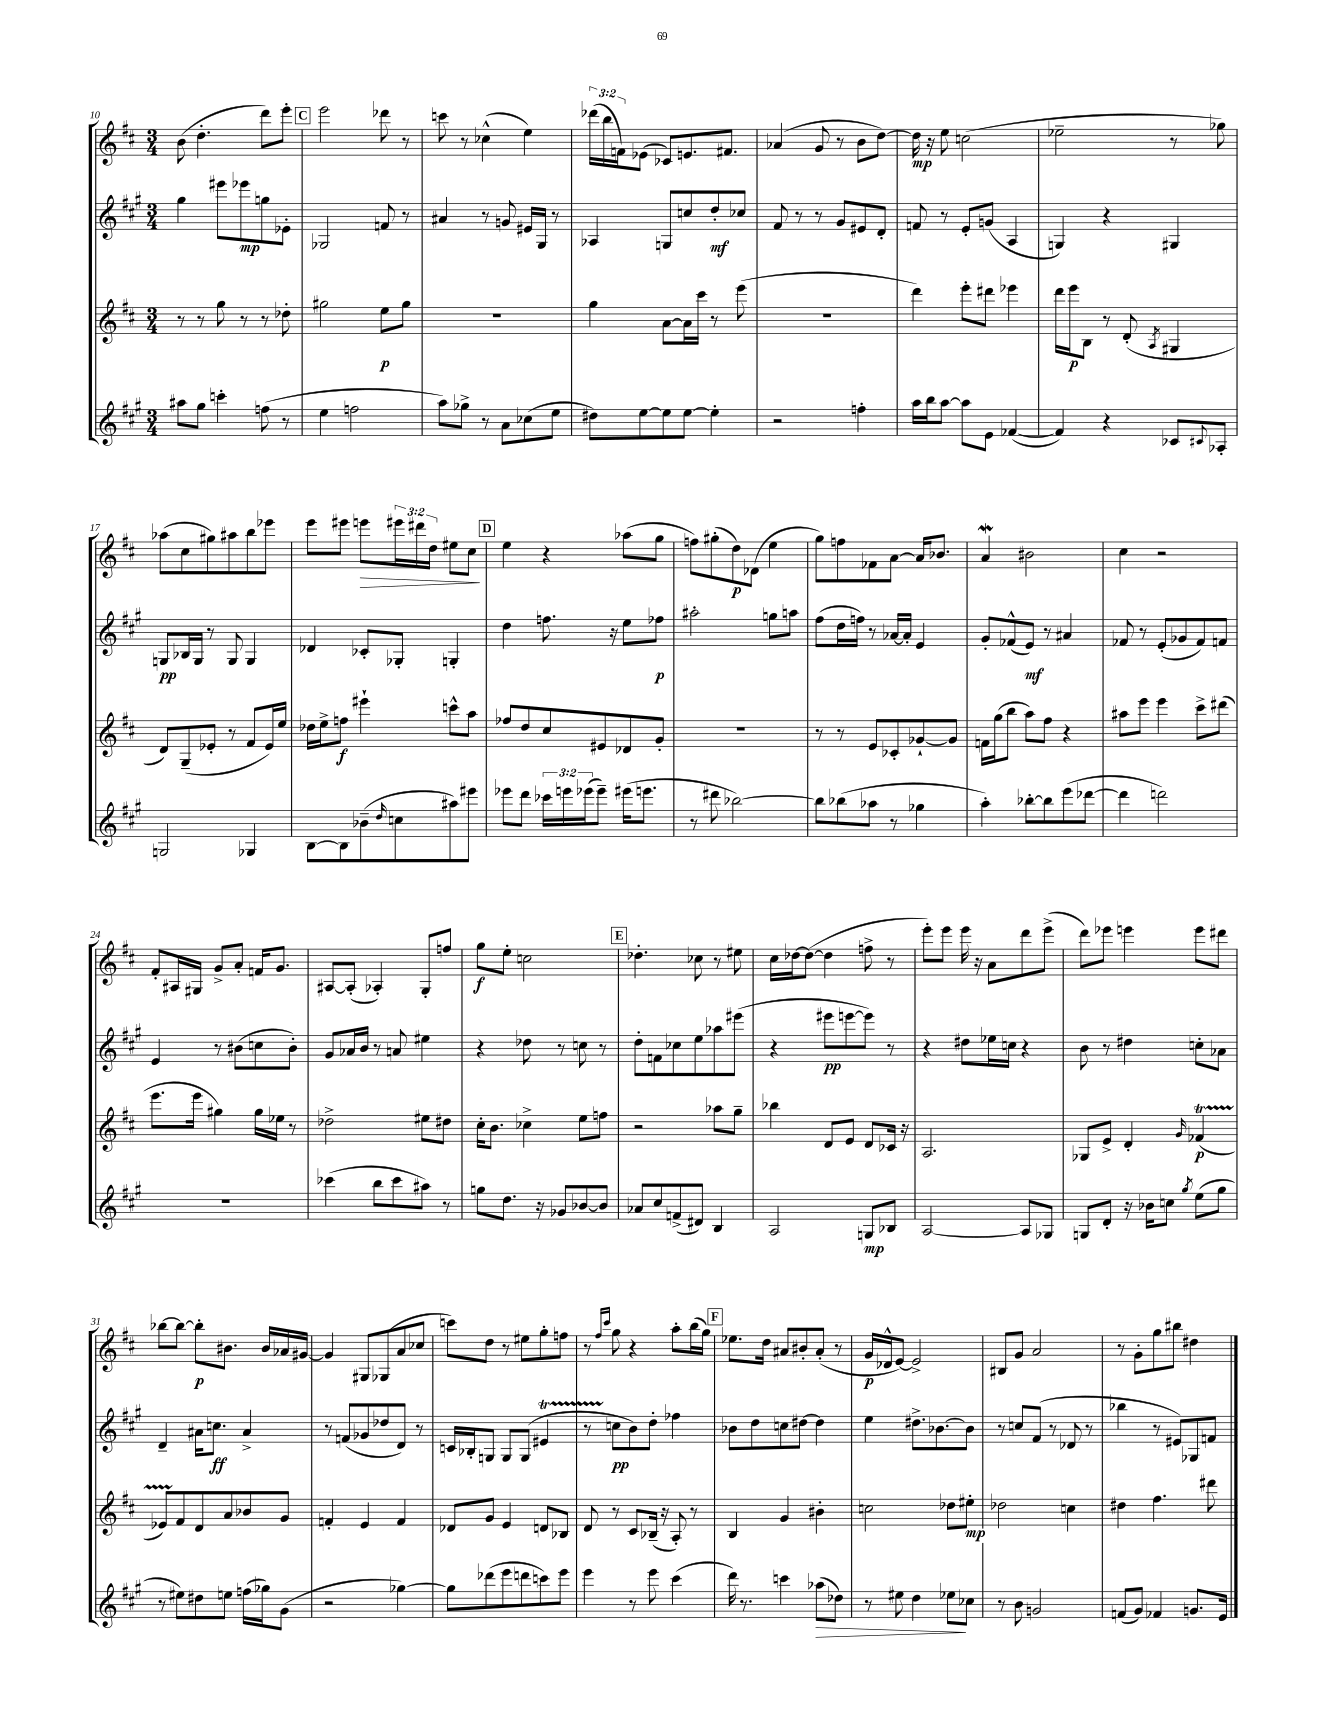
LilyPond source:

<<
\new StaffGroup <<
\new Staff = "s0" {
    \clef treble \key d \major \numericTimeSignature \time 3/4 \override Staff.TupletNumber.text = #tuplet-number::calc-fraction-text
    b'8( d''4.-. d'''8) e'''8-. |
    \mark \markup { \box "C" } e'''2 des'''8 r8 |
    c'''8 r8 ces''4-^( e''4) |
    \tuplet 3/2 { des'''16( b''16 f'16) } ees'8( ces'8) e'8. fis'8. |
    aes'4( g'8 r8 b'8 d''8~) |
    d''16\mp r16 e''8 c''2( |
    ees''2-- r8 ges''8) |
    aes''8( cis''8 gis''8) ais''8 b''8 ees'''8 |
    e'''8 eis'''8 e'''8\> \tuplet 3/2 { eis'''16 dis'''16 d''16 } eis''8 cis''8\! |
    \mark \markup { \box "D" } e''4 r4 aes''8( g''8 |
    f''8) gis''8-.( d''8\p) des'8( e''4 |
    g''8) f''8 fes'8 a'8~ a'16 bes'8. |
    a'4\mordent bis'2 |
    cis''4 r2 |
    fis'8-. ais16 gis16 g'8-> a'8-. f'16 g'8. |
    ais8~ ais8-.( aes4-.) g8-. f''8 |
    g''8\f e''8-. c''2 |
    \mark \markup { \box "E" } des''4.-. ces''8 r8 eis''8 |
    cis''16 des''16~ des''8~( des''4 f''8-> r8 |
    e'''8-.) e'''8 e'''16 r16 a'8 d'''8 e'''8->( |
    d'''8) ees'''8 e'''4 e'''8 dis'''8 |
    bes''8~ bes''8~ bes''8-.\p bis'8. bis'16 aes'16 gis'16~ |
    gis'4 gis8 ges8( a'8 ces''8 |
    c'''8) d''8 r8 eis''8 g''8-. f''8 |
    r8 \grace { fis''16 cis'''16 } g''8 r4 a''8-. b''16( g''16) |
    \mark \markup { \box "F" } ees''8. d''16 ais'8 bis'8-. ais'8-.( r8 |
    g'16\p des'16-^ e'8~) e'2-> |
    bis8 g'8 a'2 |
    r8 g'8-. g''8 bis''8 dis''4 \bar "|." |
}
\new Staff = "s1" {
    \clef treble \key a \major \numericTimeSignature \time 3/4
    gis''4 eis'''8 ees'''8\mp g''8 ees'8-. |
    \mark \markup { \box "C" } ges2 f'8 r8 |
    ais'4 r8 g'8 eis'16 gis16 r8 |
    aes4 g8 c''8 d''8-.\mf ces''8 |
    fis'8 r8 r8 gis'8 eis'8 d'8-. |
    f'8 r8 e'8-. g'8( a4 |
    g4) r4 gis4 |
    g8\pp bes16 g16 r8 g8 g4 |
    des'4 ces'8-. ges8-. g4-. |
    \mark \markup { \box "D" } d''4 f''8. r16 e''8 fes''8\p |
    ais''2-. g''8 a''8 |
    fis''8( d''16 f''16) r8 aes'16~ aes'16-. e'4 |
    gis'8-. fes'8-^( e'8\mf) r8 ais'4 |
    fes'8 r8 e'8-.( ges'8 fes'8) f'8 |
    e'4 r8 bis'8( c''8 bis'8-.) |
    gis'8 aes'16 b'16 r8 a'8 eis''4 |
    r4 des''8 r8 c''8 r8 |
    \mark \markup { \box "E" } d''8-. f'8 ces''8 e''8 aes''8 eis'''8( |
    r4 eis'''8\pp e'''8~ e'''8) r8 |
    r4 dis''8 ees''16 c''16 r4 |
    b'8 r8 dis''4 c''8-. aes'8 |
    d'4-- ais'16 c''8.\ff ais'4-> |
    r8 f'8( ges'8 des''8 d'8) r8 |
    c'16 bes16-. g8 g8 g8( eis'4\startTrillSpan |
    r8 c''8\stopTrillSpan\pp b'8) d''8-. fes''4 |
    \mark \markup { \box "F" } bes'8 d''8 c''8 dis''8~ dis''4 |
    e''4 dis''8.-> bes'8.~ bes'8 |
    r8 c''8 fis'8( r8 des'8 r8 |
    bes''4 r8 eis'8) ges8 f'8 \bar "|." |
}
\new Staff = "s2" {
    \clef treble \key d \major \numericTimeSignature \time 3/4
    r8 r8 g''8 r8 r8 des''8-. |
    \mark \markup { \box "C" } gis''2 e''8\p gis''8 |
    R2. |
    g''4 a'8~ a'16 cis'''16 r8 e'''8( |
    R2. |
    d'''4) e'''8-. dis'''8 ees'''4 |
    d'''16 e'''16\p b8 r8 d'8-.( \acciaccatura { a8 } gis4 |
    d'8) g8--( ees'8-. r8 fis'8 ees'16) e''16 |
    des''16 e''16-> f''8\f eis'''4-! c'''8-^ a''8 |
    \mark \markup { \box "D" } fes''8 d''8 cis''8 eis'8 des'8 g'8-. |
    R2. |
    r8 r8 e'8 ces'8-. ges'8~-! ges'8 |
    f'16 g''16( b''8 a''8) fis''8 r4 |
    ais''8 e'''8 e'''4 cis'''8-> dis'''8( |
    e'''8. e'''16 gis''4) gis''16 ees''16 r8 |
    des''2-> eis''8 dis''8 |
    cis''16-. b'8. ces''4-> e''8 f''8 |
    \mark \markup { \box "E" } r2 aes''8 g''8-- |
    bes''4 d'8 e'8 d'8 ces'16 r16 |
    a2. |
    ges8 e'8-> d'4-. \grace { g'16 } fes'4\startTrillSpan\p( |
    ees'8) fis'8\stopTrillSpan d'8 a'8 bes'8 g'8 |
    f'4-. e'4 f'4 |
    des'8 g'8 e'4 d'8 bes8 |
    d'8 r8 cis'8 bes16--( r16 a8-.) r8 |
    \mark \markup { \box "F" } b4 g'4 bis'4-. |
    c''2 des''8 eis''8-.\mp |
    des''2 c''4 |
    dis''4 fis''4. dis'''8 \bar "|." |
}
\new Staff = "s3" {
    \clef treble \key a \major \numericTimeSignature \time 3/4 \override Staff.TupletNumber.text = #tuplet-number::calc-fraction-text
    ais''8 gis''8 c'''4-. f''8( r8 |
    \mark \markup { \box "C" } e''4 f''2 |
    a''8) ges''8-> r8 a'8 ces''8( e''8 |
    dis''8) e''8~ e''8 e''8~ e''4-. |
    r2 f''4-. |
    a''16 b''16 a''8~ a''8 e'8 fes'4~( |
    fes'4) r4 ces'8 \appoggiatura { cis'8 } aes8-. |
    g2 ges4 |
    b8~ b8 bes'8--( \grace { d''16 } c''8 ais''8) eis'''8 |
    \mark \markup { \box "D" } ees'''8 d'''8 \tuplet 3/2 { ces'''16 e'''16 ees'''16( } ees'''8--) eis'''16( e'''8. |
    r8 dis'''8 bes''2~) |
    bes''8 bes''8( aes''8 r8 ges''4 |
    a''4-.) bes''8~-. bes''8 e'''8( des'''8~ |
    des'''4 d'''2) |
    R2. |
    ces'''4( b''8 ces'''8 ais''8) r8 |
    g''8 d''8. r16 ges'8 bes'8~ bes'8 |
    \mark \markup { \box "E" } aes'8 cis''8 f'8->( dis'8) b4 |
    a2 g8\mp bes8 |
    a2~ a8 ges8 |
    g8 d'8-. r16 bes'16 c''8 \acciaccatura { gis''8 } e''8( gis''8 |
    r8 eis''8) dis''8 e''8 f''16( ges''16) gis'8( |
    r2 ges''4~) |
    ges''8 des'''8( e'''8 d'''8 c'''8) e'''8 |
    e'''4 r8 e'''8 cis'''4( |
    \mark \markup { \box "F" } d'''16) r8. c'''4 aes''8\>( des''8) |
    r8 eis''8 d''4 ees''8\! ces''8 |
    r8 b'8 g'2 |
    f'8( gis'8) fes'4 g'8. e'16 \bar "|." |
}
>>
>>
\layout { \context { \Score currentBarNumber = #10 } }
